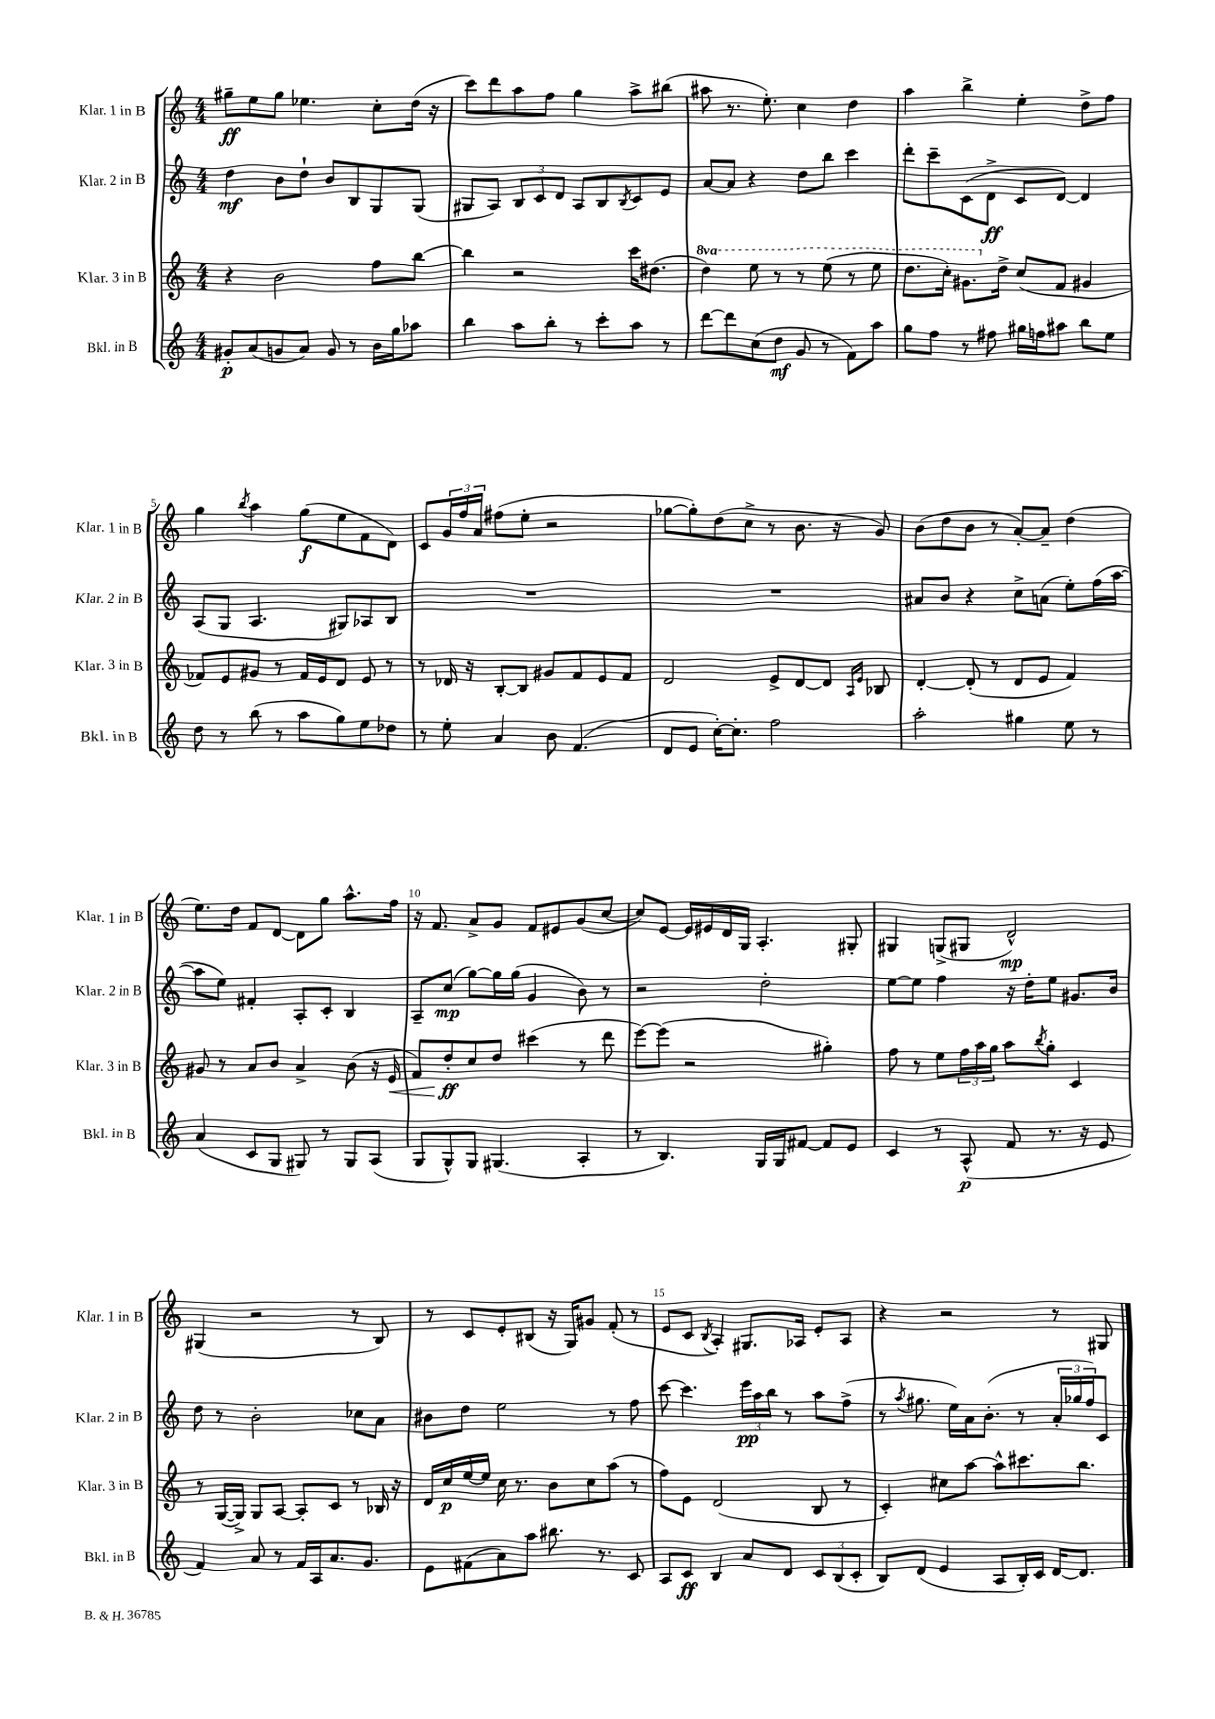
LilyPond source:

<<
\new StaffGroup <<
\new Staff = "s0" \with { instrumentName = "Klar. 1 in B" shortInstrumentName = "Klar. 1 in B" } {
    \clef treble \key c \major \numericTimeSignature \time 4/4
    gis''8--\ff e''8 gis''8 ees''4. c''8-. d''16( r16 |
    c'''8) d'''8 a''8 f''8 g''4 a''8-> bis''8( |
    ais''8 r8. e''8.-.) c''4 d''4 |
    a''4 b''4-> e''4-. d''8-> f''8 |
    g''4 \acciaccatura { b''8 } a''4 g''8\f( e''8 f'8 d'8) |
    c'8 \tuplet 3/2 { g'16 f''16 a'16 } fis''8( e''8-. r2 |
    ges''8~ ges''8-.) d''8( c''8-> r8 b'8. r16 g'8) |
    b'8( d''8 b'8 r8 a'8~-.) a'8-- d''4( |
    e''8.) d''16 f'8 d'8~ d'8 g''8 a''8.-^ f''16 |
    r16 f'8. a'8-> g'8 f'8 eis'8 g'8( c''8~ |
    c''8) e'8~ e'16 eis'16 d'16 g16 a4.-. gis8-. |
    gis4 g8->( gis8 d'2-^\mp) |
    gis4( r2 r8 b8) |
    r8 c'8 e'8-. bis8( r16 g16) gis'8 f'8-.( r8 |
    e'8 c'8 \acciaccatura { b8 } a4-.) gis8. aes16 e'8-. aes8 |
    r4 r2 r8 gis8 \bar "|." |
}
\new Staff = "s1" \with { instrumentName = "Klar. 2 in B" shortInstrumentName = "Klar. 2 in B" } {
    \clef treble \key c \major \numericTimeSignature \time 4/4
    d''4\mf b'8 d''8-! b'8 b8 g8 g8( |
    gis8 a8) \tuplet 3/2 { b8 c'8 d'8 } a8 b8 \acciaccatura { b8 } c'8 e'8 |
    a'8~ a'8 r4 d''8 b''8 c'''4 |
    d'''8-. c'''8-- c'8( d'8->\ff c'8 d'8~) d'4 |
    a8( g8 a4. gis8) aes8 b8 |
    R1 |
    R1 |
    ais'8 b'8 r4 c''8-> a'8( e''8-.) f''16( a''16~ |
    a''8 e''8) fis'4-. a8-. c'8-. b4 |
    a8-- c''8\mp( g''8~) g''16 g''16( g'4 b'8) r8 |
    r2 d''2-. |
    e''8~ e''8 f''4 r16 d''16-. e''8 gis'8. b'16 |
    d''8 r8 b'2-. ces''8 a'8 |
    bis'8 d''8 e''2 r8 f''8 |
    c'''8~ c'''4. \tuplet 3/2 { e'''16\pp a''16 b''16 } r8 a''8 f''8->( |
    r8 \acciaccatura { a''8 } gis''8. e''16) a'16 b'8.-.( r8 \tuplet 3/2 { a'16-. ges''16 f''16) } c'8 \bar "|." |
}
\new Staff = "s2" \with { instrumentName = "Klar. 3 in B" shortInstrumentName = "Klar. 3 in B" } {
    \clef treble \key c \major \numericTimeSignature \time 4/4 \set Staff.ottavationMarkups = #ottavation-simple-ordinals
    r4 b'2 f''8 b''8~ |
    b''4 r2 c'''16 dis''8.( |
    \ottava #1 d'''4) e'''8 r8 r8 e'''8( r8 e'''8 |
    d'''8. c'''16-.) gis''8. \ottava #0 d''16-> c''8( f'8 gis'4 |
    fes'8) e'8 gis'8 r8 fes'16 e'16 d'8 e'8 r8 |
    r8 des'16 r16 b8~-. b8 gis'8 f'8 e'8 f'8 |
    d'2 e'8-> d'8~ d'8 \grace { a16 e'16 } bes8 |
    d'4~-. d'8-.( r8 d'8 e'8 f'4) |
    gis'8 r8 a'8 b'8 a'4-> b'8( r16 e'16\< |
    f'8) d''8-.\ff\! c''8 d''8 cis'''4( r8 d'''8 |
    e'''8~) e'''8( r2 gis''4-.) |
    f''8 r8 e''8 \tuplet 3/2 { f''16 a''16 g''16 } a''8 \acciaccatura { b''8 } g''8-. c'4 |
    r8 g16~( g16->) g8 a8~ a8-. c'8 r8 bes16 r16 |
    d'16 c''16\p e''16~ e''16 c''16 r8. b'8 c''8 a''8( r8 |
    f''8) e'8 d'2( b8 r8 |
    c'4-.) cis''8 a''8~ a''8-^ cis'''8. b''8. \bar "|." |
}
\new Staff = "s3" \with { instrumentName = "Bkl. in B" shortInstrumentName = "Bkl. in B" } {
    \clef treble \key c \major \numericTimeSignature \time 4/4
    gis'8-.\p a'8( g'8 a'8) g'8 r8 b'16 g''16 aes''8 |
    b''4 a''8 b''8-. r8 c'''8-. a''8 r8 |
    d'''8~ d'''8 c''8( d''8\mf g'8 r8 f'8) a''8 |
    g''8 f''8 r8 fis''8 gis''16 f''16 ais''8 b''8 e''8 |
    d''8 r8 b''8( r8 a''8 g''8) e''8 des''8 |
    r8 e''8-. a'4 b'8 f'4.( |
    d'8 e'8 c''16~-.) c''8.-. f''2 |
    a''2-. gis''4 e''8 r8 |
    a'4( c'8 g8 gis8) r8 gis8 a8( |
    g8 g8-^) g8 gis4.( a4-. |
    r8 b4.) g16 g16 fis'8~ fis'8 e'8 |
    c'4 r8 a8-^\p( f'8 r8. r16 e'8 |
    f'4) a'8 r8 f'16 a16 a'8. g'8. |
    e'8 fis'8( a'8) a''8 bis''8. r8. c'8 |
    a8 c'8\ff b4 a'8 d'8 \tuplet 3/2 { c'8 b8( c'8-. } |
    b8) d'8( e'4 a8 b16-.) c'16 d'16~ d'8. \bar "|." |
}
>>
>>
\layout { \context { \Score \override BarNumber.break-visibility = ##(#f #t #t) barNumberVisibility = #(every-nth-bar-number-visible 5) } }
